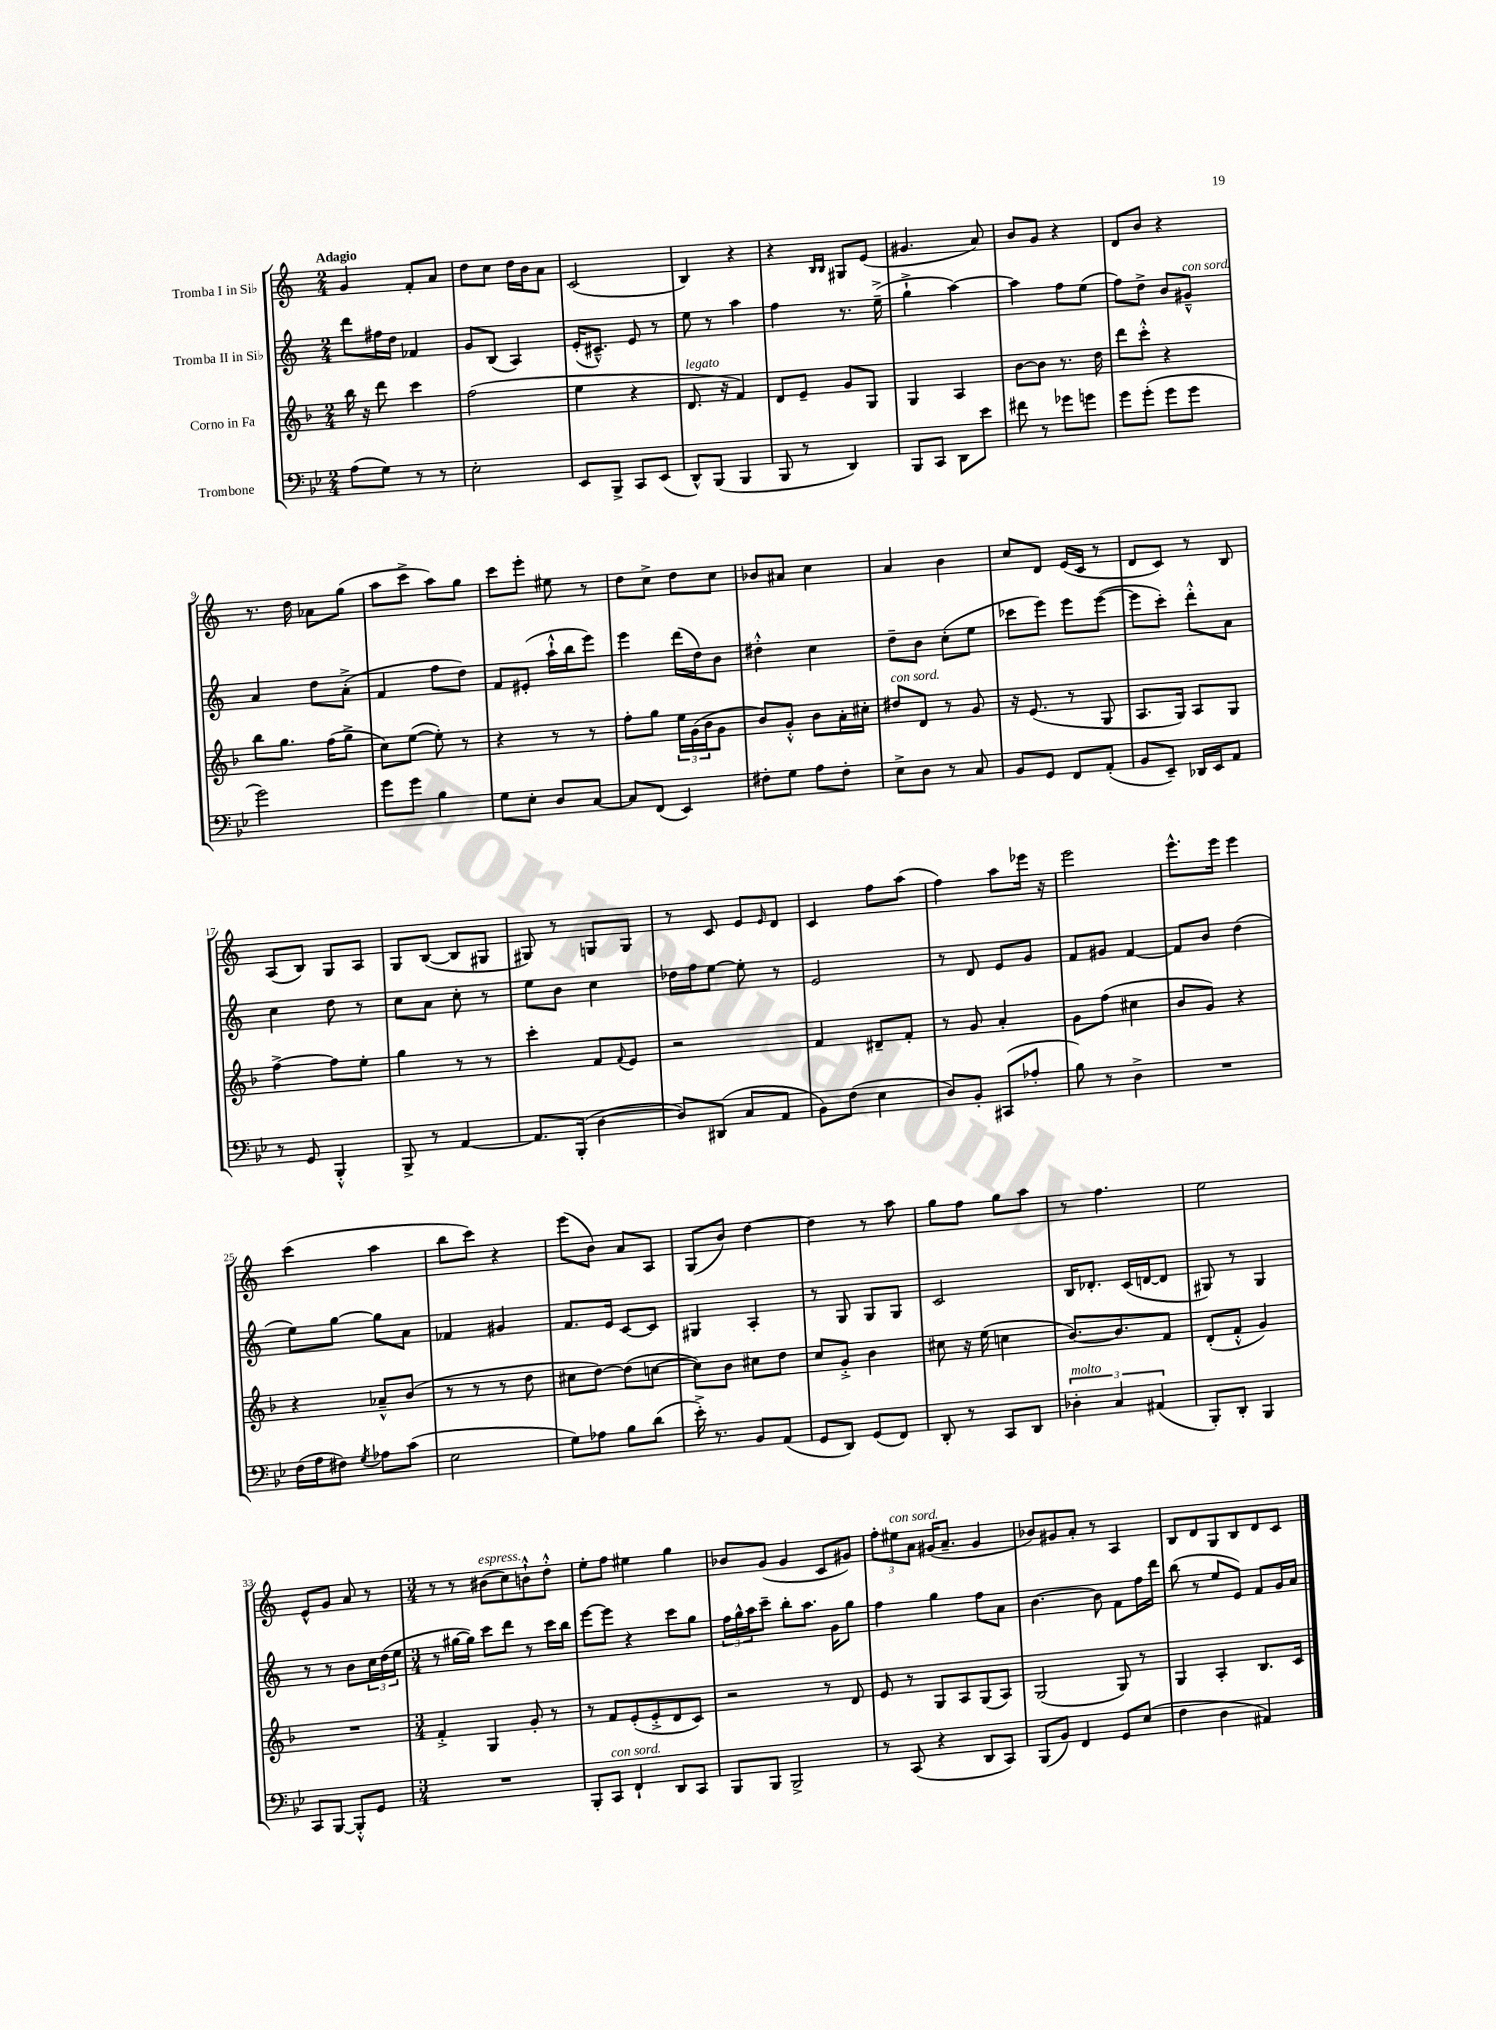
<<
\new StaffGroup <<
\new Staff = "s0" \with { instrumentName = "Tromba I in Sib" } {
    \clef treble \key c \major \numericTimeSignature \time 2/4 \tempo "Adagio"
    g'4 f'8-. a'8 |
    d''8 c''8 d''16 b'16 a'8 |
    c'2( |
    b4) r4 |
    r4 \grace { b16 b16 } gis8 e'8( |
    gis'4. a'8) |
    b'8 g'8 r4 |
    d'8 b'8 r4 |
    r8. d''16 aes'8 g''8( |
    a''8 c'''8-> a''8) g''8 |
    c'''8 e'''8-. eis''8 r8 |
    d''8 c''8-> d''8 c''8 |
    bes'8 ais'8 c''4 |
    a'4 b'4 |
    c''8 d'8 e'16( c'16 r8 |
    d'8 c'8) r8 b8 |
    a8( b8) g8 a8 |
    g8 b8~( b8 gis8 |
    gis8) r8 g8 g8 |
    r8 c'8 e'8 \grace { e'16 } d'8 |
    c'4 f''8 a''8( |
    f''4) a''8 ees'''16 r16 |
    e'''2 |
    e'''8.-^ e'''16 e'''4 |
    c'''4( a''4 |
    b''8 c'''8) r4 |
    e'''8( b'8) a'8 a8 |
    g8( b'8) d''4~ |
    d''4 r8 a''8 |
    g''8 f''8 g''8 a''8 |
    r8 f''4. |
    e''2 |
    e'8-^ g'8 a'8 r8 |
    \numericTimeSignature \time 3/4 r8 r8 bis'8^\markup { \italic "espress." }( c''8) b'8-!-^ d''8-.-^ |
    e''8-. f''8 eis''4 g''4 |
    bes'8 g'8( g'4 c'8 gis'8) |
    \tuplet 3/2 { f''8-. eis''8^\markup { \italic "con sord." } a'8 } gis'16( a'8.-- gis'4 |
    bes'8) gis'8 a'8-. r8 a4 |
    b8 d'8 g8 b8 d'8 c'8 \bar "|." |
}
\new Staff = "s1" \with { instrumentName = "Tromba II in Sib" } {
    \clef treble \key c \major \numericTimeSignature \time 2/4
    d'''8 fis''16 d''16 fes'4 |
    g'8 b8( a4) |
    e'16-.( cis'8.---^) e'8 r8 |
    e''8 r8 a''4 |
    f''4 r8. e''16--->( |
    g''4-!-> a''4~) |
    a''4 f''8 e''8( |
    f''8) d''8-> b'8 gis'8---^^\markup { \italic "con sord." } |
    a'4 d''8 a'8-.->( |
    f'4 f''8 d''8) |
    f'8 eis'8-.( a''16-!-^ b''16 e'''8) |
    e'''4 d'''16( d''16) b'8 |
    dis''4-.-^ c''4 |
    d''8-- b'8 c''8-.( e''8 |
    ces'''8 e'''8) e'''8 e'''8~( |
    e'''8 c'''8-.) d'''8-.-^ a'8 |
    c''4 d''8 r8 |
    c''8 a'8 c''8-. r8 |
    e''8 b'8 c''4 |
    des''16 f''16 e''8~ e''8-. r8 |
    e'2 |
    r8 d'8 e'8 g'8 |
    f'8 gis'8 f'4~ |
    f'8 b'8 d''4( |
    e''8) g''8~ g''8 a'8 |
    fes'4 gis'4 |
    f'8. e'16 c'8~ c'8 |
    gis4 a4-. |
    r8 g8 g8 g8 |
    c'2 |
    b16 des'8.-. c'16( d'16~ d'8 |
    gis8) r8 gis4 |
    r8 r8 b'8 \tuplet 3/2 { c''16 d''16( e''16 } |
    \numericTimeSignature \time 3/4 r8 gis''16~ gis''16) c'''8 d'''8 r8 c'''16 b''16 |
    e'''8~ e'''8 r4 c'''8 g''8 |
    \tuplet 3/2 { f''16 g''16-^ a''16 } c'''8-- b''8-. a''8. g'16 g''8 |
    f''4 g''4 f''8 a'8 |
    b'4.~ b'8 f'8 f''16 d'''16 |
    b''8( r8 e''8 e'8) f'8 g'16 a'16 \bar "|." |
}
\new Staff = "s2" \with { instrumentName = "Corno in Fa" } {
    \clef treble \key f \major \numericTimeSignature \time 2/4
    bes''16 r16 d'''8 c'''4 |
    f''2( |
    e''4 r4 |
    d'8.^\markup { \italic "legato" } r16 f'4) |
    d'8 e'8-- g'8 g8 |
    g4 a4 |
    bes'8~ bes'8 r8. d''16 |
    d'''8 c'''8-.-^ r4 |
    bes''8 g''8. f''16( g''8-> |
    c''8) e''8~( e''8-.) r8 |
    r4 r8 r8 |
    f''8-. g''8 \tuplet 3/2 { e''16 g'16( bes'16 } g'8 |
    bes'8) g'8-.-^ bes'8 a'16-. cis''16-. |
    dis''8^\markup { \italic "con sord." } d'8 r8 g'8 |
    r16 e'8.( r8 g8 |
    a8. g16) a8 g8 |
    f''4~-> f''8 e''8-. |
    g''4 r8 r8 |
    c'''4-. f'8 \appoggiatura { f'8 } e'8 |
    r2 |
    f'4 dis'8-- f'8-. |
    r8 g'8 a'4-. |
    g'8 f''8( cis''4 |
    bes'8 g'8) r4 |
    r4 aes'8---^ bes'8( |
    r8 r8 r8 d''8 |
    cis''8 d''8~) d''8( c''8~ |
    c''8) bes'8 cis''8 d''8 |
    c''8 g'8-.-> bes'4 |
    cis''8 r16 e''16( c''4 |
    bes'8.~) bes'8. f'8 |
    d'8-.( f'8-.-^ g'4) |
    R2 |
    \numericTimeSignature \time 3/4 f'4-.-> g4 g'8-. r8 |
    r8 f'8 e'8-.( e'8-.-> d'8 c'8) |
    r2 r8 d'8 |
    e'8 r8 g8 a8 g8( a8) |
    g2( g8) r8 |
    g4 a4-. bes8. c'16 \bar "|." |
}
\new Staff = "s3" \with { instrumentName = "Trombone" } {
    \clef bass \key bes \major \numericTimeSignature \time 2/4
    a8( g8) r8 r8 |
    ees2-. |
    ees,8 bes,,8-> c,8 ees,8( |
    d,8-^) bes,,8( bes,,4 |
    bes,,8 r8 d,4) |
    bes,,8 c,8 d,8 ees'8 |
    fis'8 r8 ges'8 g'8 |
    g'8 g'8-.( g'8 g'8 |
    g'2) |
    g'8 g'8 bes4 |
    g8 ees8-. d8 c8~ |
    c8 f,8( ees,4) |
    fis8-. g8 a8 fis8-. |
    ees8-> d8 r8 c8 |
    bes,8 g,8 f,8 a,8-.( |
    bes,8 ees,8--) des,16 ees,16 a,8 |
    r8 g,8 bes,,4-.-^ |
    bes,,8-> r8 a,4~ |
    a,8. bes,,16-.( d4~ |
    d8) dis,8( c8 a,8 |
    bes,8) f8( ees4 |
    d8) bes,8-. cis,8( aes8-. |
    bes8) r8 d4-> |
    R2 |
    f16( a16 fis8) \acciaccatura { g8 } aes8 c'8( |
    ees2 |
    g8) aes8 bes8 d'8( |
    ees'16-.->) r8. bes,8 a,8( |
    g,8 d,8) g,8( f,8) |
    d,8-. r8 c,8 d,8 |
    \tuplet 3/2 { des4-.^\markup { \italic "molto" } c4 ais,4( } |
    bes,,8-.) d,8-. bes,,4 |
    c,8 bes,,8~ bes,,8-.-^ g,8 |
    \numericTimeSignature \time 3/4 R2. |
    bes,,8-. c,8^\markup { \italic "con sord." } f,4-! d,8 c,8 |
    bes,,8 bes,,8 bes,,2-> |
    r8 c,8( r4 d,8 c,8) |
    bes,,8( bes,8) f,4 g,8 ees8( |
    f4 d4 ais,4) \bar "|." |
}
>>
>>
